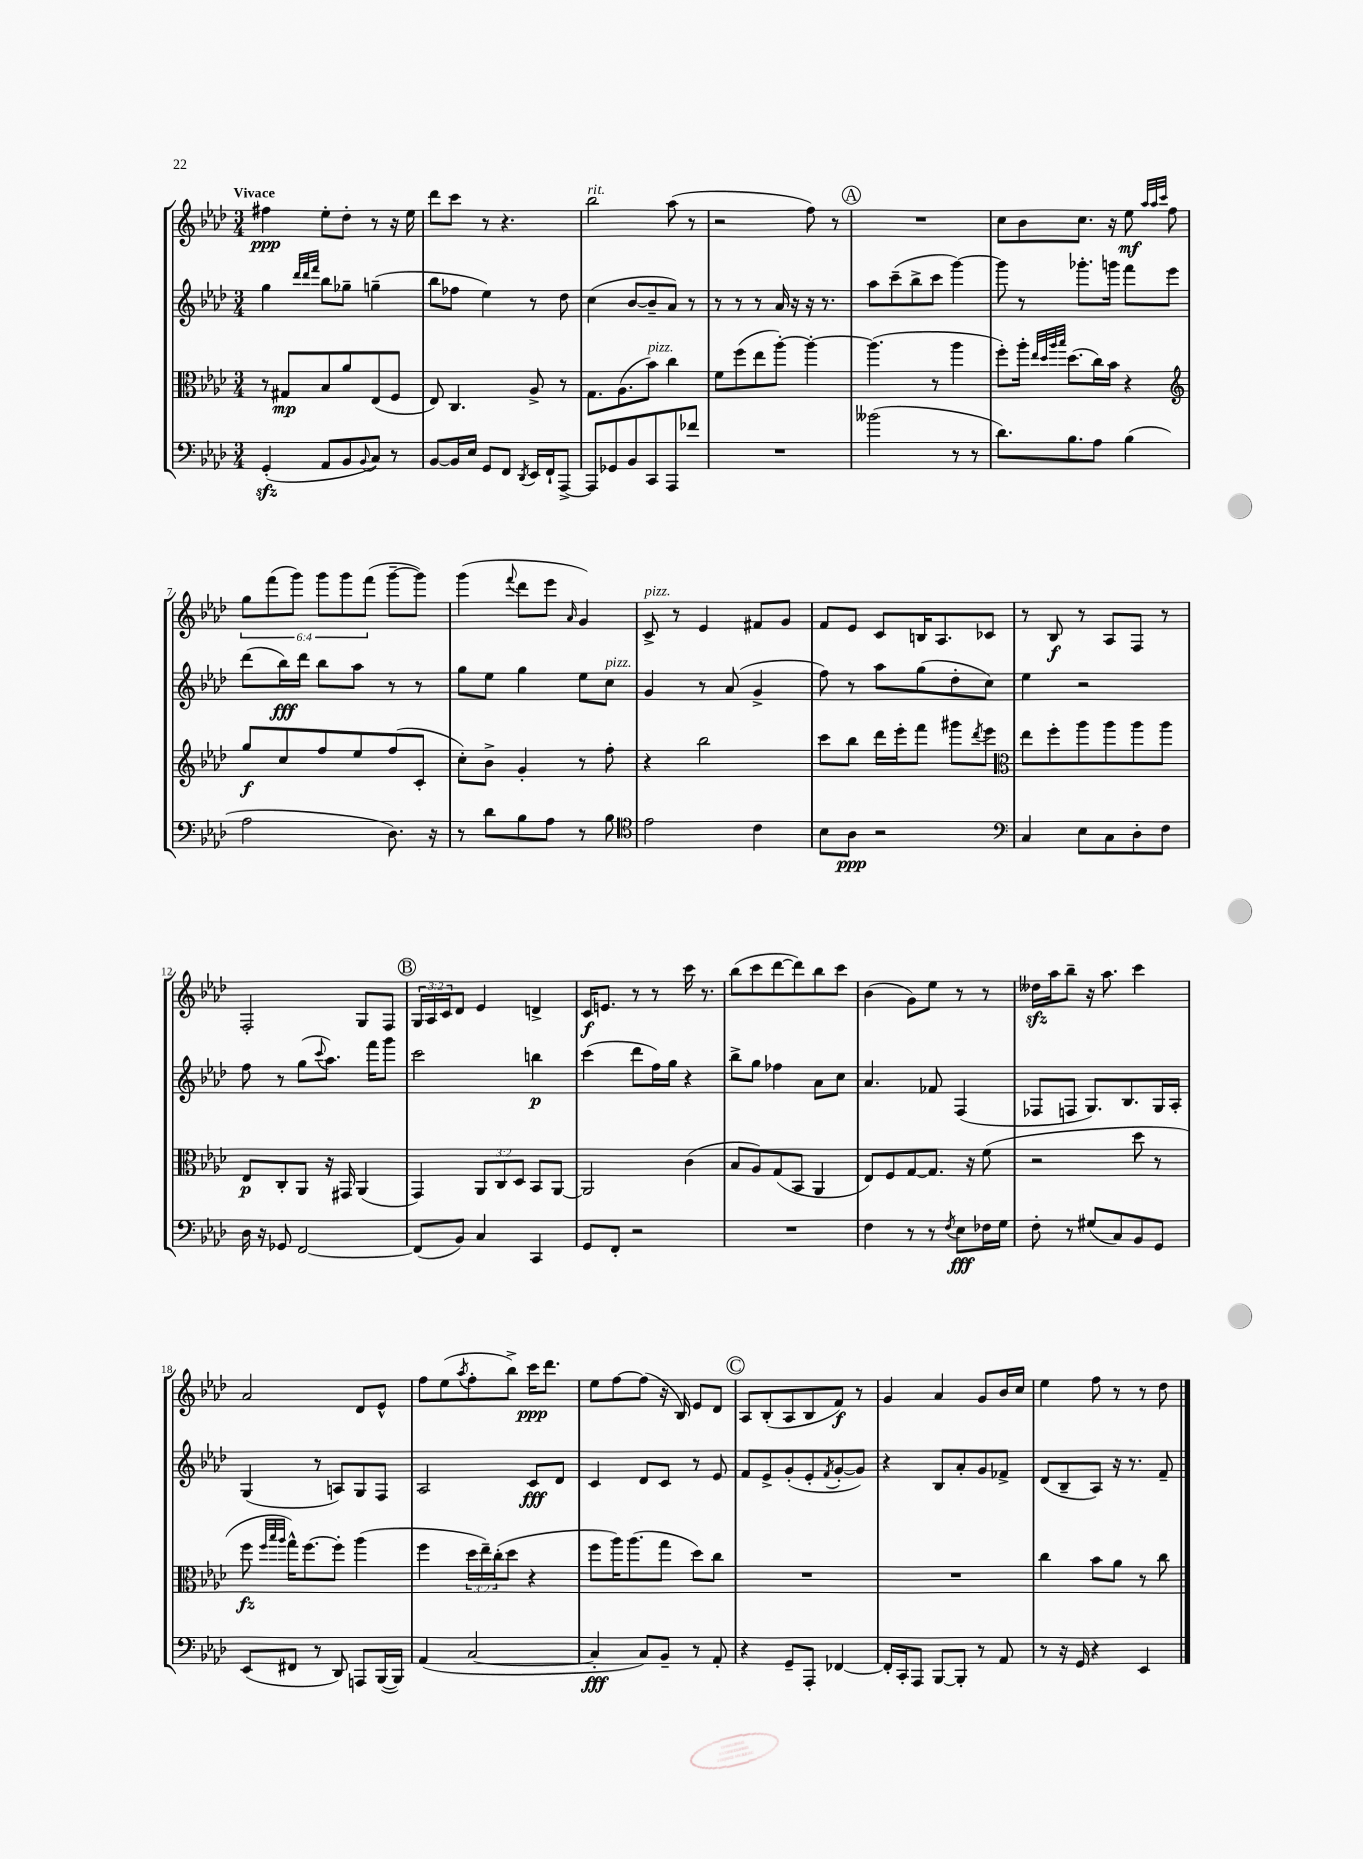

**kern	**dynam	**kern	**dynam	**kern	**dynam	**kern	**dynam
*part4	*part4	*part3	*part3	*part2	*part2	*part1	*part1
*staff4	*staff4	*staff3	*staff3	*staff2	*staff2	*staff1	*staff1
*clefF4	*	*clefC3	*	*clefG2	*	*clefG2	*
*k[b-e-a-d-]	*	*k[b-e-a-d-]	*	*k[b-e-a-d-]	*	*k[b-e-a-d-]	*
*M3/4	*	*M3/4	*	*M3/4	*	*M3/4	*
=1	=1	=1	=1	=1	=1	=1	=1
!	!	!	!	!	!	!LO:TX:a:B:t=Vivace	!
(4GGzz'/	.	8r	.	4gg\	.	4ff#X\	ppp
.	.	8G#X/L	mp	.	.	.	.
.	.	.	.	32qqddd-/LLL	.	.	.
.	.	.	.	32qqddd-/	.	.	.
.	.	.	.	32qqfff/JJJ	.	.	.
8AA-/L	.	8B-/	.	8bb-\L	.	8ee-'\L	.
8BB-/	.	8a-/	.	8gg-X~\J	.	8dd-'\J	.
8qqBB-/	.	.	.	.	.	.	.
8C/J)	.	(8E-/	.	(4ggn~\	.	8r	.
8r	.	8F/J	.	.	.	16r	.
.	.	.	.	.	.	16ee-\	.
=2	=2	=2	=2	=2	=2	=2	=2
[8BB-/L	.	8E-/)	.	8bb-\L	.	8ddd-\L	.
16BB-/L]	.	4.C/	.	8ff-X\J	.	8ccc\J	.
16E-/JJ	.	.	.	.	.	.	.
8GG/L	.	.	.	4ee-\)	.	8r	.
8FF/J	.	.	.	.	.	4.r	.
8qDD-/	.	.	.	.	.	.	.
16EE-/LL	.	8A-^/	.	8r	.	.	.
16FF`/J	.	.	.	.	.	.	.
[8AAA-^/J	.	8r	.	8dd-\	.	.	.
=3	=3	=3	=3	=3	=3	=3	=3
!	!	!	!	!	!	!LO:TX:a:i:t=rit.	!
8AAA-/L]	.	8.G\L	.	(4cc\	.	2bb-\	.
8GG-X/	.	.	.	.	.	.	.
.	.	(8.A-\	.	.	.	.	.
8BB-/	.	.	.	[8b-/L	.	.	.
!	!	!LO:TX:a:i:t=pizz.	!	!	!	!	!
8CC/	.	8b-\J)	.	8b-~/]	.	.	.
8AAA-/	.	4cc\	.	8a-/J)	.	(8aa-\	.
8f-X/J	.	.	.	8r	.	8r	.
=4	=4	=4	=4	=4	=4	=4	=4
2.r	.	8f\L	.	8r	.	2r	.
.	.	(8ff\	.	8r	.	.	.
.	.	8ee-\	.	8r	.	.	.
.	.	[8aa-'\J)	.	16a-/	.	.	.
.	.	.	.	16r	.	.	.
.	.	4aa-'\_	.	16r	.	8ff\)	.
.	.	.	.	8.r	.	.	.
.	.	.	.	.	.	8r	.
!!LO:REH:place=s1:t=A
=5	=5	=5	=5	=5	=5	=5	=5
(2b--X\	.	(4.aa-\]	.	8aa-\L	.	2.r	.
.	.	.	.	(8ccc~\	.	.	.
.	.	.	.	8bb-^\	.	.	.
.	.	8r	.	8ccc\J	.	.	.
8r	.	4aa-\	.	[4ggg\)	.	.	.
8r	.	.	.	.	.	.	.
=6	=6	=6	=6	=6	=6	=6	=6
8.d-\L)	.	8ff'\L)	.	8ggg\]	.	8cc\L	.
.	.	16aa-'\Jk	.	8r	.	8b-\	.
.	.	32qqee-/LLL	.	.	.	.	.
.	.	32qqdd-/	.	.	.	.	.
.	.	32qqaa-/	.	.	.	.	.
.	.	32qqbb-/JJJ	.	.	.	.	.
8.B-\	.	(8.dd-\L	.	.	.	.	.
.	.	.	.	8.ggg-X'\L	.	8.cc\J	.
8A-\J	.	16cc\L)	.	.	.	.	.
.	.	16b-\JJ	.	16gggn\Jk	.	16r	.
(4B-\	.	4r	.	8fff\L	.	8ee-\	mf
.	.	.	.	.	.	32qqaa-/LLL	.
.	.	.	.	.	.	32qqaa-/	.
.	.	.	.	.	.	32qqccc/JJJ	.
.	.	.	.	8eee-\J	.	8ff\	.
!!LO:LB:g=z
=7	=7	=7	=7	=7	=7	=7	=7
*	*	*clefG2	*	*	*	*	*
2A-\	.	8gg/L	f	(8ddd-\L	.	12gg\L	.
.	.	.	.	.	.	(12fff\	.
.	.	8cc/	.	16bb-\L)	fff	.	.
.	.	.	.	.	.	12ggg\J)	.
.	.	.	.	16ddd-\JJ	.	.	.
.	.	8ff/	.	8bb-\L	.	12ggg\L	.
.	.	.	.	.	.	12ggg\	.
.	.	8ee-/	.	8aa-\J	.	.	.
.	.	.	.	.	.	(12fff\J	.
8.D-\)	.	(8ff/	.	8r	.	[8ggg~\L	.
.	.	8c'/J	.	8r	.	8ggg\J])	.
16r	.	.	.	.	.	.	.
=8	=8	=8	=8	=8	=8	=8	=8
8r	.	8cc'\L)	.	8gg\L	.	(4ggg\	.
8d-\L	.	8b-^\J	.	8ee-\J	.	.	.
.	.	.	.	.	.	8qqfff/	.
8B-\	.	4g'/	.	4gg\	.	8ddd-\L	.
8A-\J	.	.	.	.	.	8eee-\J	.
.	.	.	.	.	.	16qqa-/	.
8r	.	8r	.	8ee-\L	.	4g/)	.
!	!	!	!	!LO:TX:a:i:t=pizz.	!	!	!
8B-\	.	8ff'\	.	8cc\J	.	.	.
=9	=9	=9	=9	=9	=9	=9	=9
*clefC4	*	*	*	*	*	*	*
!	!	!	!	!	!	!LO:TX:a:i:t=pizz.	!
2e-\	.	4r	.	4g/	.	8c^/	.
.	.	.	.	.	.	8r	.
.	.	2bb-\	.	8r	.	4e-/	.
.	.	.	.	(8a-/	.	.	.
4c\	.	.	.	4g^/	.	8f#X/L	.
.	.	.	.	.	.	8g/J	.
=10	=10	=10	=10	=10	=10	=10	=10
8B-\L	.	8ccc\L	.	8ff\)	.	8f/L	.
8A-\J	ppp	8bb-\J	.	8r	.	8e-/J	.
2r	.	16ddd-\LL	.	8aa-\L	.	8c/L	.
.	.	16eee-'\J	.	.	.	.	.
.	.	8fff\J	.	(8gg\	.	16Bn/K	.
.	.	.	.	.	.	8.A-/	.
.	.	8ggg#X\L	.	8dd-'\	.	.	.
.	.	8qddd-/	.	.	.	.	.
.	.	8eee-\J	.	8cc\J)	.	8c-X/J	.
=11	=11	=11	=11	=11	=11	=11	=11
*clefF4	*	*clefC3	*	*	*	*	*
4C/	.	8ee-\L	.	4ee-\	.	8r	.
.	.	8ff'\	.	.	.	8B-/	f
8E-\L	.	8aa-\	.	2r	.	8r	.
8C\	.	8aa-\	.	.	.	8A-/L	.
8D-'\	.	8aa-\	.	.	.	8F/J	.
8F\J	.	8aa-\J	.	.	.	8r	.
!!LO:LB:g=z
=12	=12	=12	=12	=12	=12	=12	=12
16D-\	.	8E-/L	p	8ff\	.	2F'/	.
16r	.	.	.	.	.	.	.
8GG-X/	.	8C'/	.	8r	.	.	.
[2FF/	.	8AA-/J	.	(8gg\L	.	.	.
.	.	.	.	8qqccc/	.	.	.
.	.	16r	.	8.aa-\J)	.	.	.
.	.	16GG#X/	.	.	.	.	.
.	.	(4AA-/	.	.	.	8G/L	.
.	.	.	.	16fff\KL	.	.	.
.	.	.	.	8ggg\J	.	8F/J	.
!!LO:REH:place=s1:t=B
=13	=13	=13	=13	=13	=13	=13	=13
(8FF/L]	.	4GG/)	.	2ccc\	.	24G/LL	.
.	.	.	.	.	.	24A-/	.
.	.	.	.	.	.	24c/J	.
8BB-/J)	.	.	.	.	.	8d-/J	.
4C/	.	12AA-/L	.	.	.	4e-/	.
.	.	12C/	.	.	.	.	.
.	.	12D-/J	.	.	.	.	.
4CC/	.	8BB-/L	.	4bbn\	p	4dn^/	.
.	.	[8AA-/J	.	.	.	.	.
=14	=14	=14	=14	=14	=14	=14	=14
8GG/L	.	2AA-/]	.	(4ccc\	.	16c/KL	f
.	.	.	.	.	.	8.en/J	.
8FF'/J	.	.	.	.	.	.	.
2r	.	.	.	8ddd-\L	.	8r	.
.	.	.	.	16ff\L)	.	8r	.
.	.	.	.	16gg\JJ	.	.	.
.	.	(4c\	.	4r	.	16ccc\	.
.	.	.	.	.	.	8.r	.
=15	=15	=15	=15	=15	=15	=15	=15
2.r	.	8B-/L	.	8bb-^\L	.	(8bb-\L	.
.	.	8A-/)	.	8gg\J	.	8ccc\	.
.	.	(8G/	.	4ff-X\	.	[8ddd-\	.
.	.	8BB-/J	.	.	.	8ddd-\])	.
.	.	4AA-/	.	8a-\L	.	8bb-\	.
.	.	.	.	8cc\J	.	8ccc\J	.
=16	=16	=16	=16	=16	=16	=16	=16
4F\	.	8E-/L)	.	4.a-/	.	(4b-\	.
.	.	8F/	.	.	.	.	.
8r	.	[8G/	.	.	.	8g\L)	.
8r	.	8.G/J]	.	8f-X/	.	8ee-\J	.
8qF/	.	.	.	.	.	.	.
8E-\L	fff	.	.	(4F/	.	8r	.
.	.	16r	.	.	.	.	.
16F-X\L	.	(8f\	.	.	.	8r	.
16G\JJ	.	.	.	.	.	.	.
=17	=17	=17	=17	=17	=17	=17	=17
8F'\	.	2r	.	8F-X/L	.	16dd--Xzz\LL	.
.	.	.	.	.	.	16aa-\J	.
8r	.	.	.	8Fn/J	.	8bb-~\J	.
(8G#X/L	.	.	.	8.G/L)	.	16r	.
.	.	.	.	.	.	8.aa-\	.
8C/)	.	.	.	.	.	.	.
.	.	.	.	8.B-/	.	.	.
8BB-/	.	8dd-\	.	.	.	4ccc\	.
8GG/J	.	8r	.	16G/L	.	.	.
.	.	.	.	16A-'/JJ	.	.	.
!!LO:LB:g=z
=18	=18	=18	=18	=18	=18	=18	=18
(8EE-/L	.	8ff\	fz	(4G/	.	2a-/	.
.	.	32qqff/LLL	.	.	.	.	.
.	.	32qqbb-/	.	.	.	.	.
.	.	32qqaa-/JJJ	.	.	.	.	.
8FF#X/J	.	16gg^^\KL)	.	.	.	.	.
.	.	[8.ff\	.	.	.	.	.
8r	.	.	.	8r	.	.	.
8DD-/)	.	8ff'\J]	.	8An/L)	.	.	.
8AAAn/L	.	(4aa-\	.	8G/	.	8d-/L	.
([16BBB-/L	.	.	.	8F/J	.	8e-^^/J	.
16BBB-/JJ])	.	.	.	.	.	.	.
=19	=19	=19	=19	=19	=19	=19	=19
(4AA-/	.	4ff\	.	2A-/	.	8ff\L	.
.	.	.	.	.	.	(8ee-\	.
.	.	.	.	.	.	8qaa-/	.
[2C/	.	24dd-\LL	.	.	.	8ff'\	.
.	.	24ee-~\)	.	.	.	.	.
.	.	(24cc'\J	.	.	.	.	.
.	.	8dd-\J	.	.	.	8bb-^\J)	.
.	.	4r	.	8c/L	fff	16ccc\KL	ppp
.	.	.	.	.	.	8.ddd-\J	.
.	.	.	.	8d-/J	.	.	.
=20	=20	=20	=20	=20	=20	=20	=20
4C'/]	fff	8ff\L	.	4c/	.	8ee-\L	.
.	.	16aa-\K)	.	.	.	[8ff\	.
.	.	(8.aa-\	.	.	.	.	.
8C/L)	.	.	.	8d-/L	.	(8ff\J]	.
8BB-~/J	.	8gg\J	.	8c/J	.	16r	.
.	.	.	.	.	.	16B-/)	.
8r	.	8dd-\L)	.	8r	.	8e-/L	.
8AA-'/	.	8cc\J	.	8e-/	.	8d-/J	.
!!LO:REH:place=s1:t=C
=21	=21	=21	=21	=21	=21	=21	=21
4r	.	2.r	.	8f/L	.	8A-/L	.
.	.	.	.	8e-^/	.	(8B-'/	.
8GG~/L	.	.	.	(8g'/	.	8A-/	.
8AAA-'/J	.	.	.	8e-'/	.	8B-/	.
.	.	.	.	8qf/	.	.	.
[4FF-X/	.	.	.	[8g'/	.	8f/J)	f
.	.	.	.	8g/J])	.	8r	.
=22	=22	=22	=22	=22	=22	=22	=22
16FF-'/LL]	.	2.r	.	4r	.	4g/	.
16CC'/J	.	.	.	.	.	.	.
8AAA-/J	.	.	.	.	.	.	.
[8BBB-/L	.	.	.	8B-/L	.	4a-/	.
8BBB-'/J]	.	.	.	8a-'/	.	.	.
8r	.	.	.	8g/	.	8g/L	.
8AA-/	.	.	.	8f-X^/J	.	16b-/L	.
.	.	.	.	.	.	16cc/JJ	.
=23	=23	=23	=23	=23	=23	=23	=23
8r	.	4cc\	.	(8d-/L	.	4ee-\	.
16r	.	.	.	8B-~/	.	.	.
16GG/	.	.	.	.	.	.	.
4r	.	8b-\L	.	8A-/J)	.	8ff\	.
.	.	8a-\J	.	16r	.	8r	.
.	.	.	.	8.r	.	.	.
4EE-/	.	8r	.	.	.	8r	.
.	.	8cc\	.	8f~/	.	8dd-\	.
==	==	==	==	==	==	==	==
*-	*-	*-	*-	*-	*-	*-	*-
